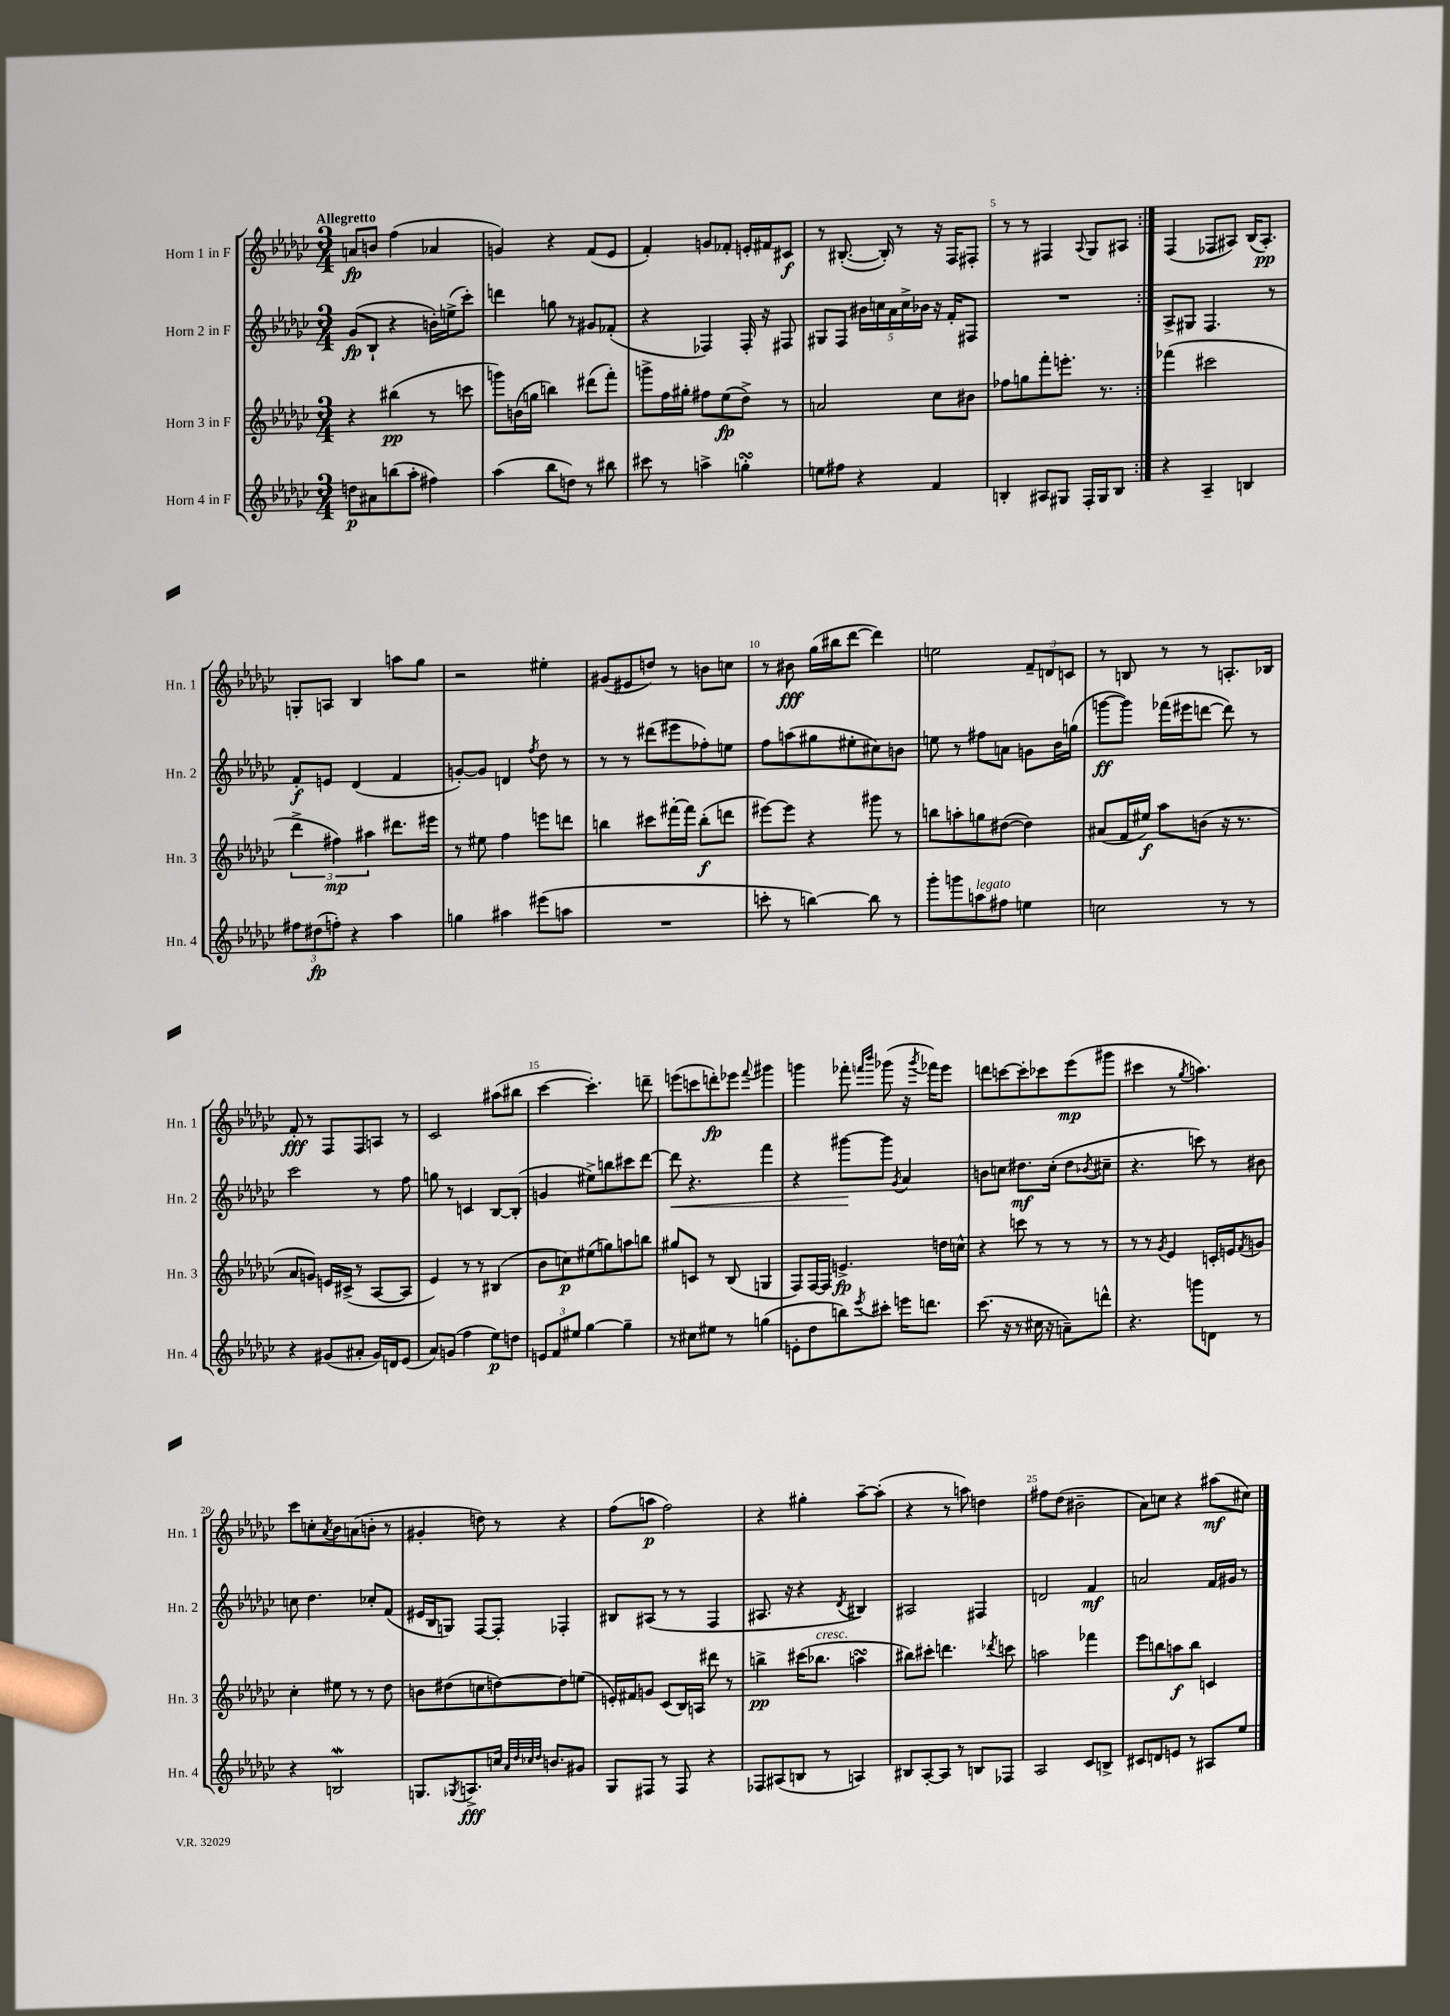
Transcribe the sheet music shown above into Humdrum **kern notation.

**kern	**dynam	**kern	**dynam	**kern	**dynam	**kern	**dynam
*part4	*part4	*part3	*part3	*part2	*part2	*part1	*part1
*staff4	*staff4	*staff3	*staff3	*staff2	*staff2	*staff1	*staff1
*I"Horn 4 in F	*	*I"Horn 3 in F	*	*I"Horn 2 in F	*	*I"Horn 1 in F	*
*I'Hn. 4	*	*I'Hn. 3	*	*I'Hn. 2	*	*I'Hn. 1	*
*clefG2	*	*clefG2	*	*clefG2	*	*clefG2	*
*k[b-e-a-d-g-c-]	*	*k[b-e-a-d-g-c-]	*	*k[b-e-a-d-g-c-]	*	*k[b-e-a-d-g-c-]	*
*M3/4	*	*M3/4	*	*M3/4	*	*M3/4	*
=1	=1	=1	=1	=1	=1	=1	=1
!	!	!	!	!	!	!LO:TX:a:B:t=Allegretto	!
8ddn\L	p	4r	.	(8g-/L	fp	8an/L	fp
8a#X\	.	.	.	8B-`/J	.	8bn/J	.
(8bbn\	.	(4bb#X\	pp	4r	.	(4ff\	.
8aa-'\J	.	.	.	.	.	.	.
4ff#X\)	.	8r	.	16bn'\LL)	.	4a-X/	.
.	.	.	.	(16een^\J	.	.	.
.	.	8cccn\	.	8ccc-'\J)	.	.	.
=2	=2	=2	=2	=2	=2	=2	=2
(4aa-\	.	8gggn\L)	.	4dddn\	.	4gn/)	.
.	.	(16bn\L	.	.	.	.	.
.	.	16ggn\JJ	.	.	.	.	.
8bb-\L	.	4bbn\)	.	8ggn\	.	4r	.
8ddn\J)	.	.	.	8r	.	.	.
8r	.	(8ddd#X\L	.	8g#X/L	.	(8f/L	.
8bb#X\	.	8fff'\J)	.	(8f-X'/J	.	8e-/J	.
=3	=3	=3	=3	=3	=3	=3	=3
8ccc#X\	.	8gggn^\L	.	4r	.	4f'/)	.
8r	.	16ff\L	.	.	.	.	.
.	.	16gg#X'\JJ	.	.	.	.	.
4aan^\	.	8ff#X\L	.	4F-X/)	.	8gn/L	.
.	.	(8ee-\	fp	.	.	8f-X'/J	.
4ggnsSsS'\	.	8dd-^\J)	.	16F-'/	.	16en'/LL	.
.	.	.	.	16r	.	16f#X/J	.
.	.	8r	.	8F#X/	.	8c#X/J	f
=4	=4	=4	=4	=4	=4	=4	=4
8een\L	.	2an/	.	8G#X/L	.	8r	.
8ff#X\J	.	.	.	8F/J	.	([8.B#X'/	.
4r	.	.	.	20b#X\LL	.	.	.
.	.	.	.	20ccn\	.	.	.
.	.	.	.	.	.	16B#'/])	.
.	.	.	.	20a-\	.	.	.
.	.	.	.	.	.	8r	.
.	.	.	.	20cc^\	.	.	.
.	.	.	.	20b-X\JJ	.	.	.
4f/	.	8cc-\L	.	16r	.	16r	.
.	.	.	.	16f'/KL	.	16F/KL	.
.	.	8b#X\J	.	8F#X/J	.	8F#X'/J	.
=5	=5	=5	=5	=5	=5	=5	=5
4Bn'/	.	8ff-X\L	.	2.r	.	8r	.
.	.	8ggn\	.	.	.	8r	.
8A#X/L	.	8fff'\	.	.	.	4F#X/	.
8G#X/J	.	8.eeen'\J	.	.	.	.	.
.	.	.	.	.	.	8qqA-/	.
16F'/LL	.	.	.	.	.	8G-/L	.
16G#/J	.	8.r	.	.	.	.	.
8B/J	.	.	.	.	.	8A#X/J	.
=6:|!	=6:|!	=6:|!	=6:|!	=6:|!	=6:|!	=6:|!	=6:|!
4r	.	(4fff-X\	.	8A-^/L	.	(4F/	.
.	.	.	.	8G#X/J	.	.	.
4A-~/	.	2ccc#X\	.	4.F/	.	8F-X/L	.
.	.	.	.	.	.	8A#X/J)	.
4Bn/	.	.	.	.	.	(16B-/KL	.
.	.	.	.	.	.	8.A#'/J)	pp
.	.	.	.	8r	.	.	.
!!LO:LB:g=z
=7	=7	=7	=7	=7	=7	=7	=7
12ff#X\L	.	6ddd-^\	.	8f'/L	f	8Gn'/L	.
(12dd#X\	fp	.	.	.	.	.	.
.	.	.	.	8en/J	.	8An/J	.
12ffn'\J)	.	6ff#X\)	mp	.	.	.	.
4r	.	.	.	(4d-/	.	4B-/	.
.	.	6aa#X\	.	.	.	.	.
4aa-\	.	8.ddd#X\L	.	4f/	.	8aan\L	.
.	.	.	.	.	.	8gg-\J	.
.	.	16eee#X\Jk	.	.	.	.	.
=8	=8	=8	=8	=8	=8	=8	=8
4ggn\	.	8r	.	[8gn'/L)	.	2r	.
.	.	8ee#X\	.	8g/J]	.	.	.
4aa#X\	.	4ff\	.	4dn/	.	.	.
.	.	.	.	8qff/	.	.	.
(8eee#X\L	.	8eeen\L	.	8dd-\	.	4ee#X'\	.
8aan\J	.	8dddn\J	.	8r	.	.	.
=9	=9	=9	=9	=9	=9	=9	=9
2.r	.	4bbn\	.	8r	.	(8g#X/L	.
.	.	.	.	8r	.	8e#X/	.
.	.	8ccc#X\L	.	(8ddd#X\L	.	8ddn/J)	.
.	.	[16fff#X'\L	.	8eee#X\	.	8r	.
.	.	16fff#\JJ]	.	.	.	.	.
.	.	(8bb'\L	f	8ff-X'\)	.	8bn\L	.
.	.	8dddn\J	.	8een\J	.	8ccn\J	.
=10	=10	=10	=10	=10	=10	=10	=10
8cccn'\	.	[8eee#X\L)	.	8ff\L	.	8r	.
8r	.	8eee#\J]	.	(8aan\	.	8b#X\	fff
[4bbn\)	.	4r	.	8gg#X\	.	(16gg-\LL	.
.	.	.	.	.	.	16bb#X\J	.
.	.	.	.	8ee#X'\	.	[8ddd-\J	.
8bb\]	.	8ggg#X\	.	8cc#X\)	.	4ddd-\])	.
8r	.	8r	.	8bn\J	.	.	.
=11	=11	=11	=11	=11	=11	=11	=11
8ggg-'\L	.	8bbn\L	.	8een\	.	2een\	.
8gggn\	.	8aan'\	.	8r	.	.	.
!LO:TX:a:i:t=legato	!	!	!	!	!	!	!
8aan\	.	8ggn\	.	8ff#X\L	.	.	.
8ff#X\J	.	([8dd#X\J	.	8an\J	.	.	.
4een\	.	4dd#\])	.	8gn\L	.	12f~/L	.
.	.	.	.	.	.	12dn/	.
.	.	.	.	16b-\L	.	.	.
.	.	.	.	.	.	12cn/J	.
.	.	.	.	(16ggn\JJ	.	.	.
=12	=12	=12	=12	=12	=12	=12	=12
2ccn\	.	(8a#X/L	.	[8gggn\L	ff	8r	.
.	.	16f/L	.	8ggg\J])	.	8Bn/	.
.	.	16ee#X/JJ)	f	.	.	.	.
.	.	8aa-\L	.	(16fff-X\LL	.	8r	.
.	.	.	.	16eee#X\J	.	.	.
.	.	(8bn\J	.	[8dddn\J	.	8r	.
8r	.	16r	.	8ddd\])	.	8.An'/L	.
.	.	8.r	.	.	.	.	.
8r	.	.	.	8r	.	.	.
.	.	.	.	.	.	16B-X/Jk	.
!!LO:LB:g=z
=13	=13	=13	=13	=13	=13	=13	=13
4r	.	8a-/L	.	2ccc-\	.	8f'/	fff
.	.	8gn/J)	.	.	.	8r	.
(8g#X/L	.	16en/LL	.	.	.	8F/L	.
.	.	(16c#X^/JJ	.	.	.	.	.
8a#X'/J	.	8r	.	.	.	8F/	.
16g#/LL)	.	[8A-/L	.	8r	.	8An/J	.
16dn/J	.	.	.	.	.	.	.
(8e-/J	.	8A-/J]	.	8ff\	.	8r	.
=14	=14	=14	=14	=14	=14	=14	=14
8a-/L)	.	4e-/)	.	8ggn\	.	2c-/	.
(8gn/J	.	.	.	8r	.	.	.
4ff\	.	8r	.	4cn/	.	.	.
.	.	8r	.	.	.	.	.
8ee-\L)	p	(4B#X/	.	[8B-/L	.	(8aa#X\L	.
8ddn\J	.	.	.	(8B-'/J]	.	8bb#X\J	.
=15	=15	=15	=15	=15	=15	=15	=15
12en/L	.	8b-\L	.	4gn/	.	[4ccc-\	.
12f/	.	.	.	.	.	.	.
.	.	8ccn\)	p	.	.	.	.
12ee#X/J	.	.	.	.	.	.	.
[4gg-\	.	(8ee#X\	.	8ee#X^\L)	.	4.ccc-'\])	.
.	.	8ggn\)	.	8bbn\	.	.	.
4gg-~\]	.	8aan\	.	8ccc#X\	.	.	.
.	.	8bbn\J	.	[8ddd-\J	.	8dddn~\	.
=16	=16	=16	=16	=16	=16	=16	=16
!	!	!	!	!	!LO:HP:b	!	!
8r	.	8gg#X/L	.	8ddd-\]	<	(8eeen\L	.
8cc#X\L	.	8cn/J	.	4.r	.	8cccn\	.
8ee#X\J	.	8r	.	.	.	8dddn'\)	fp
8r	.	(8B-/	.	.	.	8eee-X\J	.
.	.	.	.	.	.	8qqfff/	.
(4ggn\	.	4Gn/	.	4fff\	.	4ggg#X\	.
=17	=17	=17	=17	=17	=17	=17	=17
8en'\L	.	8F/L)	.	4r	.	4gggn\	.
8dd-\	.	[16F/L	.	.	.	.	.
.	.	16F/JJ]	.	.	.	.	.
8bbn\)	.	4.en^/	fp	[8ggg#X\L	.	8fff-X'\	.
.	.	.	.	.	.	16qqfffn/LL	.
8qeee-/	.	.	.	.	.	16qqbbb-/JJ	.
8ccc#X'\J	.	.	.	8ggg#\J]	[	(8ggg-X\	.
.	.	.	.	8qg-/	.	.	.
16eeen\KL	.	.	.	4a-/	.	16r	.
.	.	.	.	.	.	8qggg-/	.
8.dddn\J	.	.	.	.	.	16fff-X\KL)	.
.	.	16ddn\LL	.	.	.	8eee-\J	.
.	.	16ccn^^\JJ	.	.	.	.	.
=18	=18	=18	=18	=18	=18	=18	=18
(8.ccc-\	.	4r	.	8bn\L	.	8dddn\L	.
.	.	.	.	8ccn\J	.	[8cccn\	.
16r	.	.	.	.	.	.	.
8r	.	8cccn\	.	8.dd#X\L	mf	8ccc'\]	.
16cc#X\	.	8r	.	.	.	8ccc-X\	.
16r	.	.	.	(16cc'\Jk	.	.	.
8an~\L)	.	8r	.	8dd#\L	.	(8eee-\	mp
.	.	.	.	8qb-X/	.	.	.
8dddn^^\J	.	8r	.	8cc#X~\J	.	8ggg#X\J	.
=19	=19	=19	=19	=19	=19	=19	=19
4.r	.	8r	.	4.r	.	4ccc#X\	.
.	.	8r	.	.	.	.	.
.	.	8qg-/	.	.	.	.	.
.	.	4e-/	.	.	.	8r	.
.	.	.	.	.	.	8qgg-/	.
8gggn\L	.	.	.	8cccn\)	.	4.aan\)	.
8dn\J	.	16cn'/LL	.	8r	.	.	.
.	.	16en/J	.	.	.	.	.
.	.	8qf/	.	.	.	.	.
8r	.	8gn/J	.	8b#X\	.	.	.
!!LO:LB:g=z
=20	=20	=20	=20	=20	=20	=20	=20
4r	.	4cc-'\	.	8ccn\	.	8ccc-\L	.
.	.	.	.	4.dd-\	.	8ccn'\	.
.	.	.	.	.	.	8qa-/	.
2BnW/	.	8ee#X\	.	.	.	8b-\	.
.	.	8r	.	.	.	(8an\	.
.	.	8r	.	8cc-X'/L	.	8bn'\J	.
.	.	8dd-\	.	(8f/J	.	8r	.
=21	=21	=21	=21	=21	=21	=21	=21
8.Gn/L	.	8bn\L	.	16e#X/LL	.	4g#X'/	.
.	.	.	.	16B-/J	.	.	.
.	.	(8dd#X\	.	8Gn/J)	.	.	.
8qG-X/	.	.	.	.	.	.	.
8.An^/	fff	.	.	.	.	.	.
.	.	8ccn\	.	[8F/L	.	8ddn\)	.
16ccn/Jk	.	[8ddn\)	.	8F'/J]	.	8r	.
32qqa-/LLL	.	.	.	.	.	.	.
32qqdd-/	.	.	.	.	.	.	.
32qqcc-X/	.	.	.	.	.	.	.
32qqdd-/JJJ	.	.	.	.	.	.	.
8.bn/L	.	.	.	.	.	.	.
.	.	8dd\]	.	4F-X'/	.	4r	.
8g#X/J	.	(8een\J	.	.	.	.	.
=22	=22	=22	=22	=22	=22	=22	=22
8G-/L	.	16en'/LL)	.	8B#X/L	.	(8ff\L	.
.	.	16f#X/J	.	.	.	.	.
8F#X/J	.	8gn/J	.	(8A#X/J	.	8aan\J	p
8r	.	(8c-/L	.	8r	.	2ff\)	.
8F#/	.	16B-/L)	.	8r	.	.	.
.	.	16An/JJ	.	.	.	.	.
4r	.	8ddd#X\	.	4F/	.	.	.
.	.	8r	.	.	.	.	.
=23	=23	=23	=23	=23	=23	=23	=23
8F-X/L	.	4bbn^\	pp	8.A#X/	.	4r	.
(8A#X/	.	.	.	.	.	.	.
.	.	.	.	16r	.	.	.
8Bn/J	.	(16ccc#X\KL	.	4r	.	4gg#X'\	.
!	!	!LO:TX:a:i:t=cresc.	!	!	!	!	!
.	.	8.bb-X\J	.	.	.	.	.
8r	.	.	.	.	.	.	.
.	.	.	.	8qd-/	.	.	.
4An/)	.	4aansSsS\	.	4B#X/)	.	[8aa-~\L	.
.	.	.	.	.	.	(8aa-'\J]	.
=24	=24	=24	=24	=24	=24	=24	=24
8B#X/L	.	8bb#X\L)	.	2A#X/	.	4r	.
[8A-'/	.	8ccc#X'\J	.	.	.	.	.
8A-/J]	.	4.dddn\	.	.	.	8r	.
8r	.	.	.	.	.	8aan\)	.
8Bn/L	.	.	.	4F#X/	.	4ddn\	.
.	.	8qddd-X/	.	.	.	.	.
8F-X/J	.	8cccn\	.	.	.	.	.
=25	=25	=25	=25	=25	=25	=25	=25
2A-/	.	2aan\	.	2dn/	.	8ff#X\L	.
.	.	.	.	.	.	(8dd-\J	.
.	.	.	.	.	.	2b#X~\	.
8c-/L	.	4fff-X\	.	4f/	mf	.	.
8Bn^/J	.	.	.	.	.	.	.
=26	=26	=26	=26	=26	=26	=26	=26
8c#X/L	.	8eee-\L	.	2an/	.	8a-\L)	.
8dn/	.	8bbn\	.	.	.	8ccn\J	.
8en/J	.	8aan\	f	.	.	4r	.
8r	.	8bb\J	.	.	.	.	.
8A#X/L	.	4cn/	.	16f/LL	.	(8aa#X\L	mf
.	.	.	.	16g#X/JJ	.	.	.
8ee-/J	.	.	.	8r	.	8cc#X\J)	.
==	==	==	==	==	==	==	==
*-	*-	*-	*-	*-	*-	*-	*-
